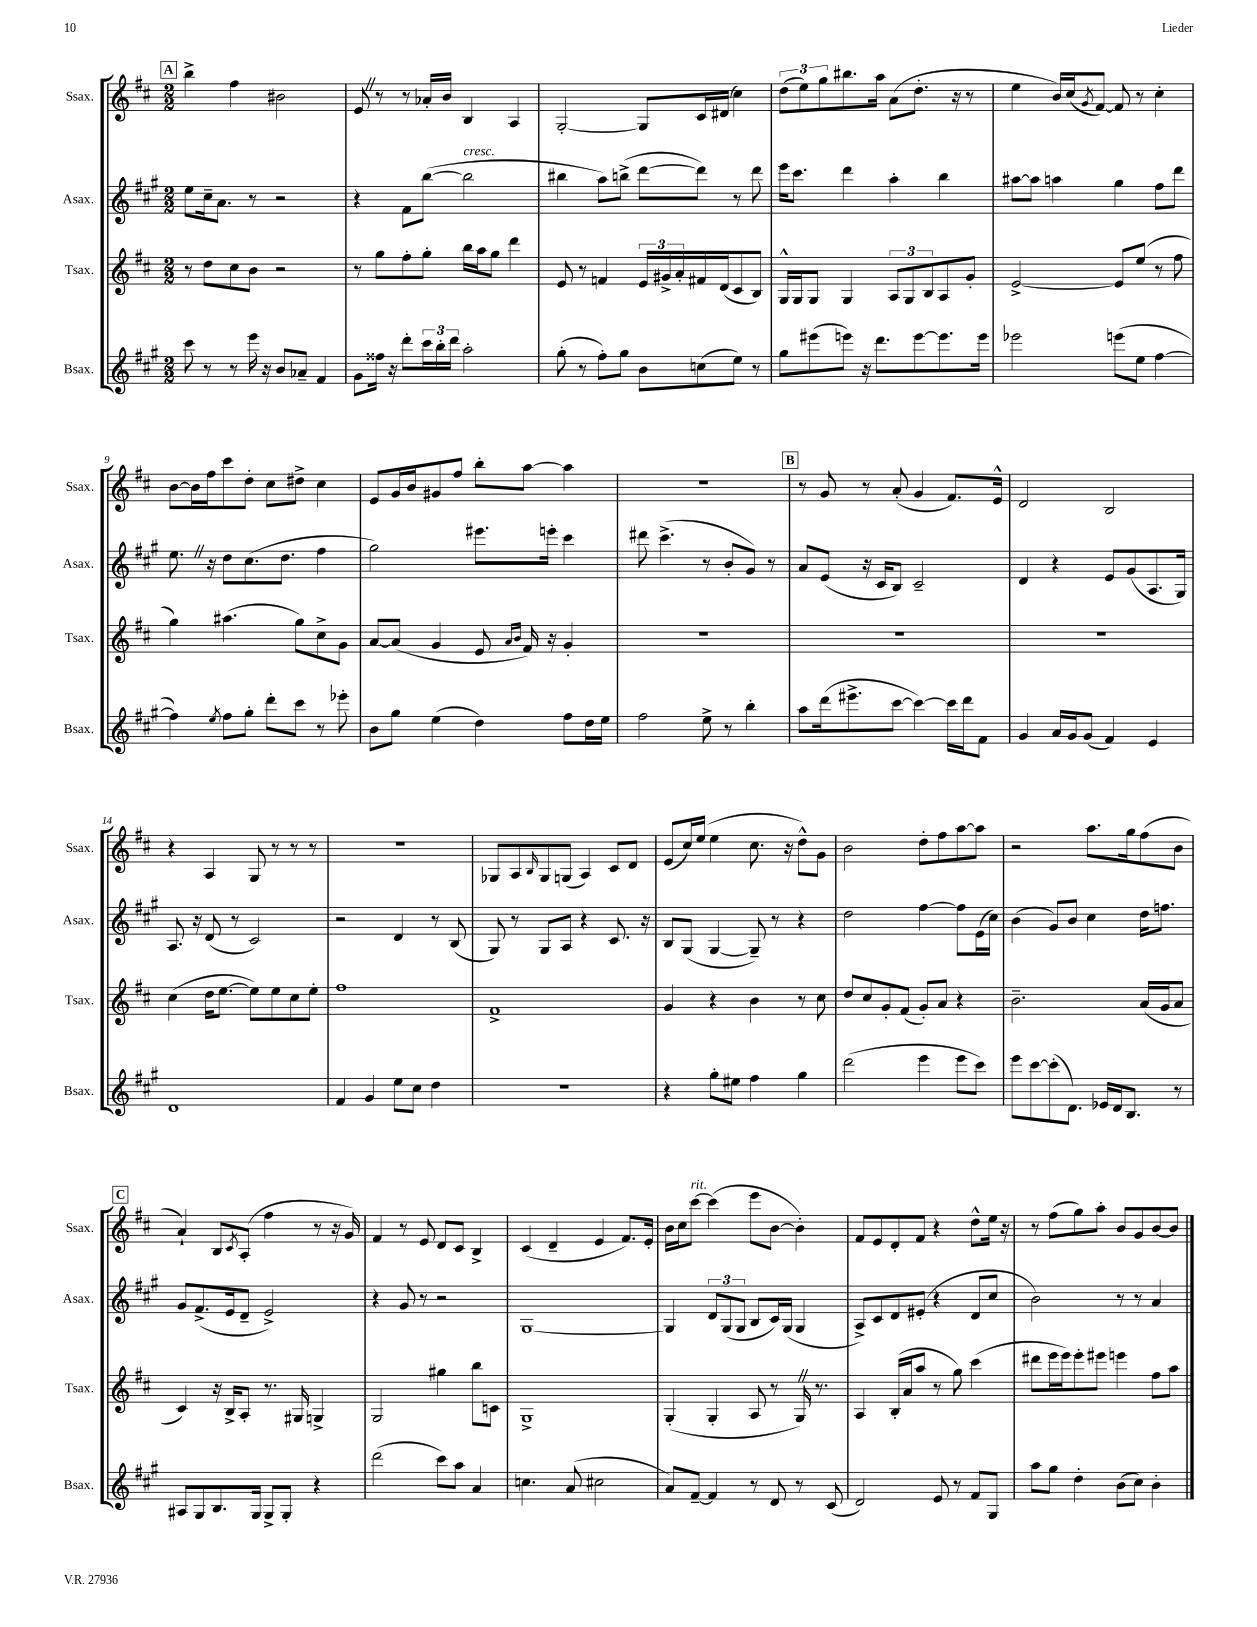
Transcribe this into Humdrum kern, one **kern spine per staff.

**kern	**kern	**kern	**kern
*part4	*part3	*part2	*part1
*staff4	*staff3	*staff2	*staff1
*I"Bsax.	*I"Tsax.	*I"Asax.	*I"Ssax.
*I'Bsax.	*I'Tsax.	*I'Asax.	*I'Ssax.
*clefG2	*clefG2	*clefG2	*clefG2
*k[f#c#g#]	*k[f#c#]	*k[f#c#g#]	*k[f#c#]
*M2/2	*M2/2	*M2/2	*M2/2
!!LO:REH:place=s1:t=A
=4	=4	=4	=4
8ccc#\	8r	8ee\L	4bb^\
8r	8dd\L	16cc#~\k	.
.	.	8.a\J	.
8r	8cc#\	.	4ff#\
16eee\	8b\J	8r	.
16r	.	.	.
8b/L	2r	2r	2b#X\
8a-X~/J	.	.	.
4f#/	.	.	.
=5	=5	=5	=5
8g#\L	8r	4r	8eZ/
16ff##X\Jk	8gg\L	.	8r
16r	.	.	.
8ddd'\L	8ff#'\	8f#\L	8r
24ccc#\L	8gg'\J	([8bb\J	16a-X'/LL
24bb'\	.	.	.
.	.	.	16b/JJ
24ddd\JJ	.	.	.
!	!	!LO:TX:a:i:t=cresc.	!
2aa'\	16bb\LL	2bb\]	4B/
.	16aa\J	.	.
.	8gg\J	.	.
.	4ddd\	.	4A/
=6	=6	=6	=6
(8gg#'\	8e/	4bb#X\	[2G'/
8r	8r	.	.
8ff#'\L)	4fn/	8aa\L)	.
8gg#\J	.	(8bbn^\J	.
8b\L	24e/LL	[8ddd\L	8G/L]
.	24g#X^/	.	.
.	24a'/	.	.
(8ccn\	16f#X/	8ddd\J])	16c#/L
.	(16d/J	.	(16d#X/JJ
8ee\J)	8c#/	8r	4cc#\)
8r	8B/J)	8ddd\	.
=7	=7	=7	=7
8gg#\L	16G^^/LL	16eee\KL	(12dd\L
.	16G/J	8.ccc#\J	.
.	.	.	12ee\)
(8eee#X\	8G/J	.	.
.	.	.	12gg\
8eeen\J)	4G/	4ddd\	8.bb#X\
16r	.	.	.
8.ddd\L	.	.	16aa\Jk
.	12A/L	4aa'\	(8a\L
.	12G/	.	.
[8eee\	.	.	8.dd'\J
.	12B/	.	.
8.eee\]	8A/	4bb\	.
.	.	.	16r
.	8g'/J	.	8r
16eee\Jk	.	.	.
=8	=8	=8	=8
2eee-X\	[2e^/	[8aa#X\L	4ee\
.	.	8aa#\J]	.
.	.	4aan\	16b/LL)
.	.	.	(16cc#/J
.	.	.	8qg/
.	.	.	[8f#/J)
(8eeen\L	8e/L]	4gg#\	8f#/]
8ee\J	(8ee/J	.	8r
[4ff#\	8r	8ff#\L	4cc#'\
.	8ff#\	8ddd\J	.
!!LO:LB:g=z
=9	=9	=9	=9
4ff#\])	4gg\)	8.eeZ\	[8b\L
.	.	.	16b\L]
.	.	16r	16ff#\J
8qee/	.	.	.
8ff#\L	(4.aa#X\	8dd\L	8ccc#\
8gg#'\J	.	(8.cc#\	8dd'\J
8ddd'\L	.	.	8cc#\L
.	.	8.dd\J	.
8ccc#\J	8gg\L)	.	8dd#X^\J
8r	8cc#^\	4ff#\	4cc#\
8eee-X'\	8g\J	.	.
=10	=10	=10	=10
8b\L	[8a/L	2gg#\)	8e/L
8gg#\J	(8a/J]	.	16g/L
.	.	.	16b/J
(4ee\	4g/	.	8g#X/
.	.	.	8ff#/J
4dd\)	8e/	8.eee#X\L	8bb'\L
.	16qqa/LL	.	.
.	16qqb/JJ	.	.
.	16f#/)	.	[8aa\J
.	16r	16eeen'\Jk	.
8ff#\L	4g'/	4ccc#\	4aa\]
16dd\L	.	.	.
16ee\JJ	.	.	.
=11	=11	=11	=11
2ff#\	1r	8ddd#X\	1r
.	.	(4.ccc#^\	.
8ee^\	.	8r	.
8r	.	8b'/L	.
4bb'\	.	8g#/J)	.
.	.	8r	.
!!LO:REH:place=s1:t=B
=12	=12	=12	=12
8aa\L	1r	8a/L	8r
(16ddd\k	.	(8e/J	8g/
8.eee#X^\	.	.	.
.	.	16r	8r
.	.	16c#/KL	.
[8ccc#\J	.	8B/J)	(8a'/
4ccc#\_)	.	2c#~/	4g/
16ccc#\LL]	.	.	8.f#/L)
16ddd\J	.	.	.
8f#\J	.	.	.
.	.	.	16e^^/Jk
=13	=13	=13	=13
4g#/	1r	4d/	2d/
16a/LL	.	4r	.
16g#/J	.	.	.
(8g#/J	.	.	.
4f#/)	.	8e/L	2B/
.	.	(8g#/	.
4e/	.	8.A/	.
.	.	16G#/Jk)	.
!!LO:LB:g=z
=14	=14	=14	=14
1d	(4cc#\	8.A/	4r
.	.	16r	.
.	16dd\KL	(8d/	4A/
.	[8.ee\J	.	.
.	.	8r	.
.	8ee\L])	2c#/)	8G/
.	8ee\	.	8r
.	8cc#\	.	8r
.	8ee'\J	.	8r
=15	=15	=15	=15
4f#/	1ff#	2r	1r
4g#/	.	.	.
8ee\L	.	4d/	.
8cc#\J	.	.	.
4dd\	.	8r	.
.	.	(8B/	.
=16	=16	=16	=16
1r	1f#^	8G#/)	8G-X/L
.	.	8r	8A/
.	.	.	16qqB/
.	.	8G#/L	8G-/
.	.	8A/J	(8Gn/J
.	.	4r	4A/)
.	.	8.c#/	8c#/L
.	.	.	8d/J
.	.	16r	.
=17	=17	=17	=17
4r	4g/	8B/L	(8e/L
.	.	(8G#/J	16cc#/L)
.	.	.	(16ee/JJ
8gg#'\L	4r	[4G#/	4ee\
8ee#X\J	.	.	.
4ff#\	4b\	8G#~/])	8.cc#\
.	.	8r	.
.	.	.	16r
4gg#\	8r	4r	8dd^^\L)
.	8cc#\	.	8g\J
=18	=18	=18	=18
(2ddd\	8dd/L	2dd\	2b\
.	8cc#/	.	.
.	8g'/	.	.
.	(8f#/J	.	.
4eee\	8g'/L)	[4ff#\	8dd'\L
.	8a/J	.	8ff#\
8eee\L	4r	8ff#\L]	[8aa\
8ccc#\J)	.	(16e\L	8aa\J]
.	.	16cc#\JJ)	.
=19	=19	=19	=19
8eee\L	2.b~\	(4b\	2r
[8ccc#\	.	.	.
(8ccc#'\]	.	8g#/L)	.
8.d\J)	.	8b/J	.
.	.	4cc#\	8.aa\L
16e-X/LL	.	.	.
16d/J	.	.	.
8.B/J	.	.	16gg\k
.	(16a/LL	16dd\KL	(8ff#\
.	16g/J	8.ffn\J	.
8r	8a/J	.	8b\J
!!LO:LB:g=z
!!LO:REH:place=s1:t=C
=20	=20	=20	=20
8A#X/L	4c#/)	8g#/L	4a`/)
8G#/	.	(8.f#^/	.
8.B/	16r	.	8B/L
.	16B^/KL	16e/k	.
.	.	.	8qc#/
.	8A'/J	8d~/J	(8A'/J
16G#/Jk	.	.	.
8G#^/L	8.r	2e^/)	4ff#\
8G#'/J	.	.	.
.	16G#X/	.	.
4r	4Gn^/	.	8r
.	.	.	16r
.	.	.	16g/)
=21	=21	=21	=21
(2ddd\	2G/	4r	4f#/
.	.	8g#/	8r
.	.	8r	8e/
8ccc#\L)	4gg#X\	2r	8d/L
8aa\J	.	.	8c#/J
4a/	8bb\L	.	4B^/
.	8cn\J	.	.
=22	=22	=22	=22
4.ccn\	1G^	[1G#	(4c#/
.	.	.	4d~/
(8a/	.	.	.
2cc#X\	.	.	4e/
.	.	.	8.f#/L)
.	.	.	16e'/Jk
=23	=23	=23	=23
8a/L)	(4G'/	4G#/]	16b\LL
.	.	.	16cc#\J
!	!	!	!LO:TX:a:i:t=rit.
[8f#~/J	.	.	[8ccc#\J
4f#/]	4G'/	12d/L	(4ccc#\]
.	.	(12G#/	.
.	.	12G#/J	.
8r	8A/	8B/L	8eee\L
8d/	8r	16c#/L)	[8b\J
.	.	(16G#/JJ	.
8r	16GZ/)	4G#/	4b'\])
.	8.r	.	.
(8c#/	.	.	.
=24	=24	=24	=24
2d/)	4A/	8A^/L)	8f#/L
.	.	8c#/	8e/
.	(16B'/LL	8d/	8d'/
.	16a/J	.	.
.	8aa/J	(8e#X'/J	8f#/J
8e/	8r	4r	4r
8r	8gg\)	.	.
8f#/L	(4ccc#\	8d/L	8dd^^\L
8G#/J	.	8cc#/J	16ee\Jk
.	.	.	16r
=25	=25	=25	=25
8aa\L	8ddd#X\L	2b\)	8r
8gg#\J	16eee\L	.	(8ff#\L
.	16eee\J)	.	.
4dd'\	8eee'\	.	8gg\)
.	8eee#X\J	.	8aa'\J
(8b\L	4eeen\	8r	8b/L
8cc#\J)	.	8r	8g/
4b'\	8ff#\L	4a/	[8b/
.	8aa\J	.	8b/J]
==	==	==	==
*-	*-	*-	*-
